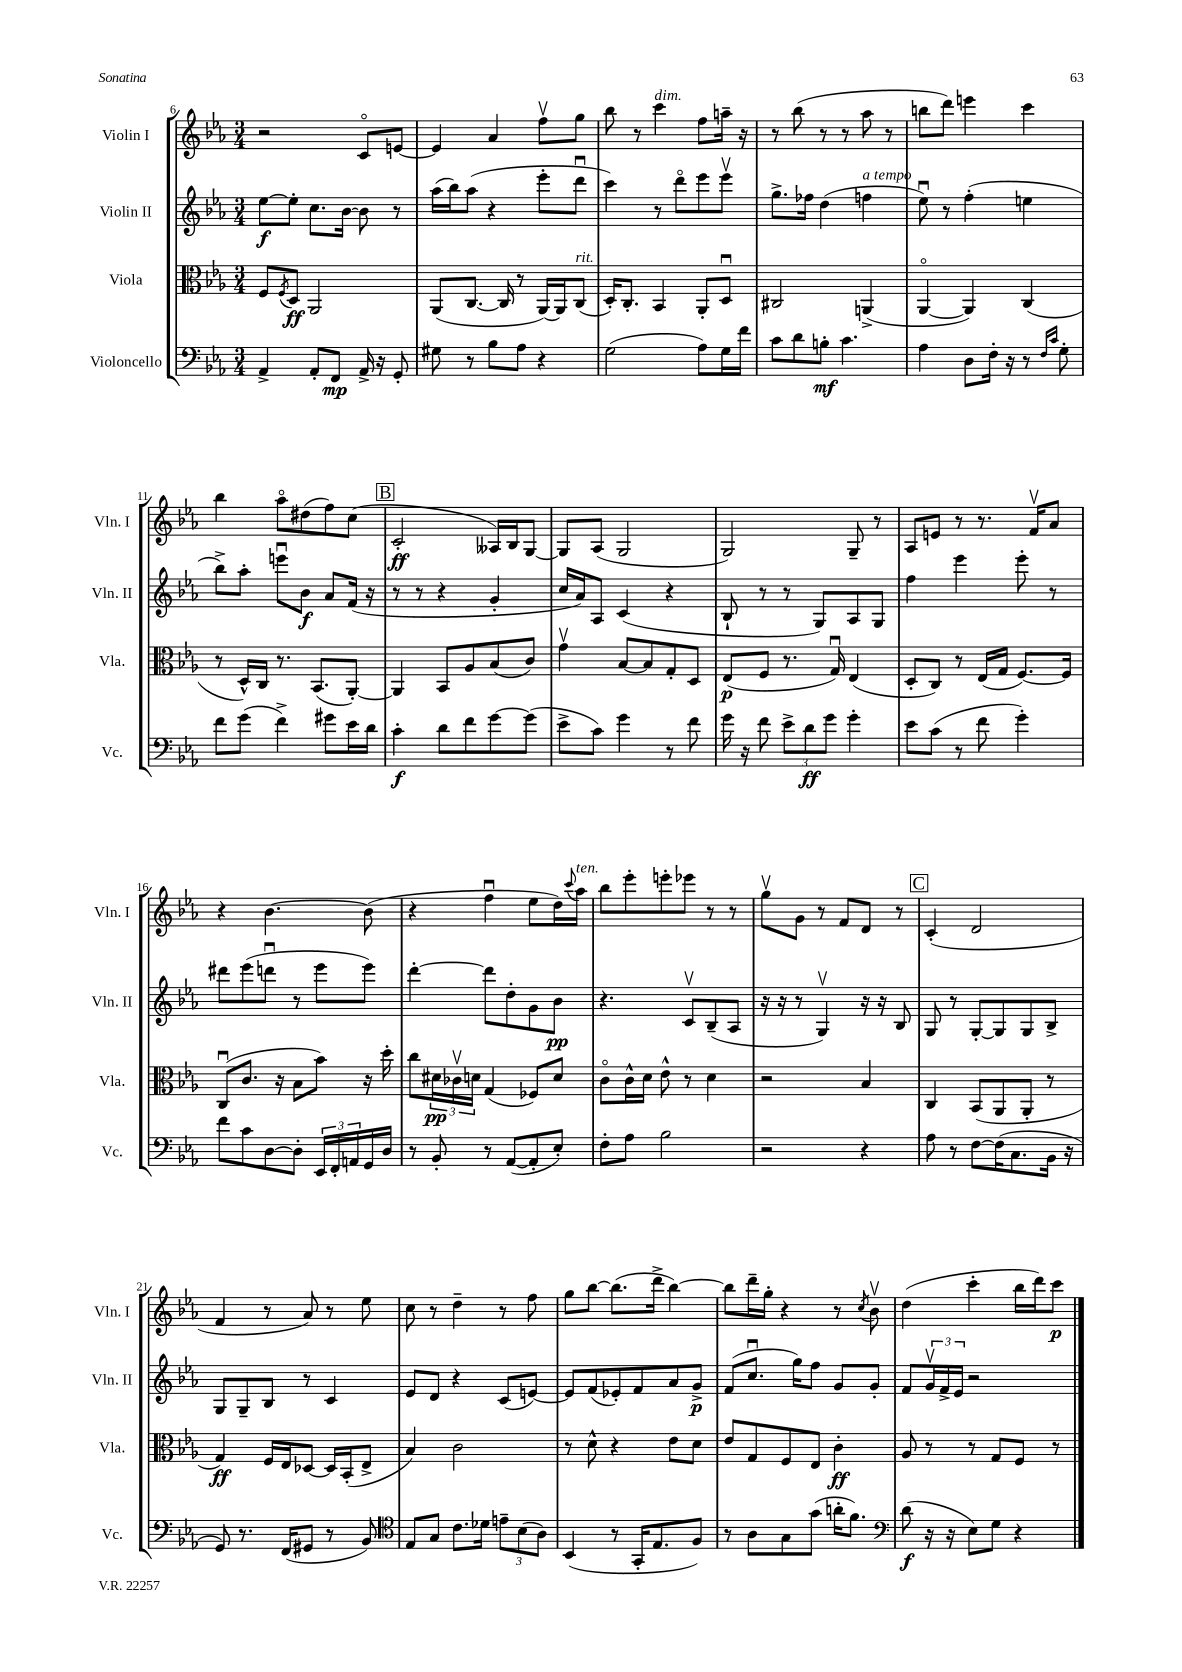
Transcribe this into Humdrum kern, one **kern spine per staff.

**kern	**kern	**kern	**kern
*staff4	*staff3	*staff2	*staff1
*clefF4	*clefC3	*clefG2	*clefG2
*k[b-e-a-]	*k[b-e-a-]	*k[b-e-a-]	*k[b-e-a-]
*M3/4	*M3/4	*M3/4	*M3/4
4AA-^/	8F/L	[8ee-\L	2r
.	8qF/	.	.
.	8D/J	8ee-'\]J	.
8AA-'/L	2AA-/	8.cc\L	.
8FF/J	.	.	.
.	.	[16b-\Jk	.
16AA-^/	.	8b-\]	8co/L
16r	.	.	.
8GG'/	.	8r	[8e/J
=	=	=	=
8G#\	(8AA-/L	(16aa-\LL	4e/]
.	.	16bb-\J)	.
8r	[8.C/J	(8aa-\J	.
8B-\L	.	4r	4a-/
.	16C/]	.	.
8A-\J	8r	.	.
4r	[16AA-/LL)	8eee-'\L	8ffv\L
.	16AA-/]J	.	.
.	(8C/J	8dddu\J	8gg\J
=	=	=	=
(2G\	16D'/LK)	4ccc\)	8bb-\
.	8.C'/J	.	.
.	.	.	8r
.	4BB-/	8r	4ccc\
.	.	8dddo\L	.
8A-\L)	8AA-'/L	8eee-\	8ff\L
16G\L	8Du/J	8eee-v\J	16aa~\Jk
16f\JJ	.	.	16r
=	=	=	=
8c\L	2C#/	8.gg^\L	8r
8d\	.	.	(8bb-\
.	.	16ff-\Jk	.
8B'\J	.	(4dd\	8r
4.c\	.	.	8r
.	(4AA^/	4ff\	8aa-\
.	.	.	8r
=	=	=	=
4A-\	[4AA-o/	8ee-u\)	8bb\L
.	.	8r	8ddd\J)
8D\L	4AA-/])	(4ff'\	4eee\
16F'\Jk	.	.	.
16r	.	.	.
8r	(4C/	4ee\	4ccc\
16qqF/LL	.	.	.
16qqc/JJ	.	.	.
8G'\	.	.	.
=	=	=	=
8f\L	8r	8bb-^\L)	4bb-\
(8g\J	16D^^/LL)	8aa-'\J	.
.	16C/JJ	.	.
4f^\)	8.r	8eeeu\L	8aa-o\L
.	.	8b-\J	(8dd#\
.	(8.BB-/L	.	.
8g#\L	.	8a-/L	8ff\)
16e-\L	[8AA-'/J)	(16f/Jk	(8cc\J
16d\JJ	.	16r	.
=	=	=	=
4c'\	4AA-/]	8r	2c'/
.	.	8r	.
8d\L	8BB-/L	4r	.
8f\	8A-/	.	.
[8g\	(8B-/	4g'/	16A--/LL)
.	.	.	16B-/J
(8g\]J	8c/J)	.	[8G/J
=	=	=	=
8e-^\L	4gv\	16cc/LL	8G/]L
.	.	16a-/J)	.
8c\J)	.	8A-/J	(8A-/J
4g\	[8B-/L	(4c/	2G/
.	8B-/]	.	.
8r	8G'/	4r	.
8f\	8D/J	.	.
=	=	=	=
16g\	(8E-/L	8B-`/	2G/)
16r	.	.	.
8f\	8F/J	8r	.
12e-^\L	8.r	8r	.
12d\	.	.	.
.	.	8G/L)	.
12g\J	.	.	.
.	16Gu/)	.	.
4g'\	(4E-/	8A-/	8G~/
.	.	8G/J	8r
=	=	=	=
8e-\L	8D'/L	4ff\	8A-/L
(8c\J	8C/J)	.	8e/J
8r	8r	4eee-\	8r
8f\	(16E-/LL	.	8.r
.	16G/JJ	.	.
4g'\)	[8.F/L)	8eee-'\	.
.	.	.	16fv/LK
.	.	8r	8a-/J
.	16F/]Jk	.	.
=	=	=	=
8f\L	(8Cu/L	8ddd#\L	4r
8c\	8.c/J	(8eee-\	.
[8D\	.	8dddu\J	[4.b-\
.	16r	.	.
8D'\]J	8B-\L	8r	.
24EE-/LL	8b-\J)	8eee-\L	.
24FF'/	.	.	.
24AA/	.	.	.
16GG/	16r	8eee-\J)	(8b-\]
16D/JJ	16dd'\	.	.
=	=	=	=
8r	8cc\L	[4ddd'\	4r
8BB-'/	24d#\L	.	.
.	24c-v\	.	.
.	24d\JJ	.	.
8r	(4G/	8ddd\]L	4ffu\
([8AA-/L	.	8dd'\	.
8AA-'/]	8F-/L)	8g\	8ee-\L
8E-'/J)	8d/J	8b-\J	16dd\L)
.	.	.	8qqccc/
.	.	.	16aa-\JJ
=	=	=	=
8F'\L	8co\L	4.r	8bb-\L
8A-\J	16c^^\L	.	8eee-'\
.	16d\JJ	.	.
2B-\	8e-^^\	.	8eee'\
.	8r	8cv/L	8eee-\J
.	4d\	(8B-~/	8r
.	.	8A-/J	8r
=	=	=	=
2r	2r	16r	8ggv\L
.	.	16r	.
.	.	8r	8g\J
.	.	4Gv/)	8r
.	.	.	8f/L
4r	4B-/	16r	8d/J
.	.	16r	.
.	.	8B-/	8r
=	=	=	=
8A-\	4C/	8G/	(4c'/
8r	.	8r	.
[8F\L	(8BB-/L	[8G'/L	2d/
(16F\]K	8AA-/	8G/]	.
8.C\	.	.	.
.	8AA-'/J	8G/	.
16BB-\Jk	8r	8B-^/J	.
16r	.	.	.
=	=	=	=
8GG/)	4G/)	8G/L	4f/
8.r	.	8G~/	.
.	16F/LL	8B-/J	8r
(16FF/LK	16E-/J	.	.
8GG#/J	[8D-/J	8r	8a-/)
8r	16D-/]LL	4c/	8r
.	(16BB-'/J	.	.
8BB-/)	8E-^/J	.	8ee-\
=	=	=	=
*clefC4	*	*	*
8E-/L	4B-/)	8e-/L	8cc\
8G/J	.	8d/J	8r
8.c\L	2c\	4r	4dd~\
16d-\Jk	.	.	.
12e~\L	.	(8c/L	8r
(12B-\	.	.	.
.	.	[8e/J)	8ff\
12A-\J)	.	.	.
=	=	=	=
(4BB-/	8r	8e/]L	8gg\L
.	8d^^\	(8f/	[8bb-\J
8r	4r	8e-'/)	(8.bb-\]L
16GG'/LK	.	8f/	.
8.E-/	.	.	16ddd^\Jk
.	8e-\L	8a-/	[4bb-\)
8F/J)	8d\J	8g^/J	.
=	=	=	=
8r	8e-/L	(8f/L	8bb-\]L
8A-\L	8G/	8.ccu/J	16ddd~\L
.	.	.	16gg'\JJ
8G\	8F/	.	4r
.	.	16gg\LK)	.
(8g\J	8E-/J	8ff\J	.
16a'\LK	4c'\	8g/L	8r
8.f\J)	.	.	.
.	.	.	8qcc/
.	.	8g'/J	8b-v\
=	=	=	=
*clefF4	*	*	*
(8d\	8A-/	8f/L	(4dd\
16r	8r	24gv/L	.
.	.	24f^/	.
16r	.	.	.
.	.	24e-/JJ	.
8E-\L)	8r	2r	4ccc'\
8G\J	8G/L	.	.
4r	8F/J	.	16bb-\LL
.	.	.	16ddd\J)
.	8r	.	8ccc\J
==	==	==	==
*-	*-	*-	*-
